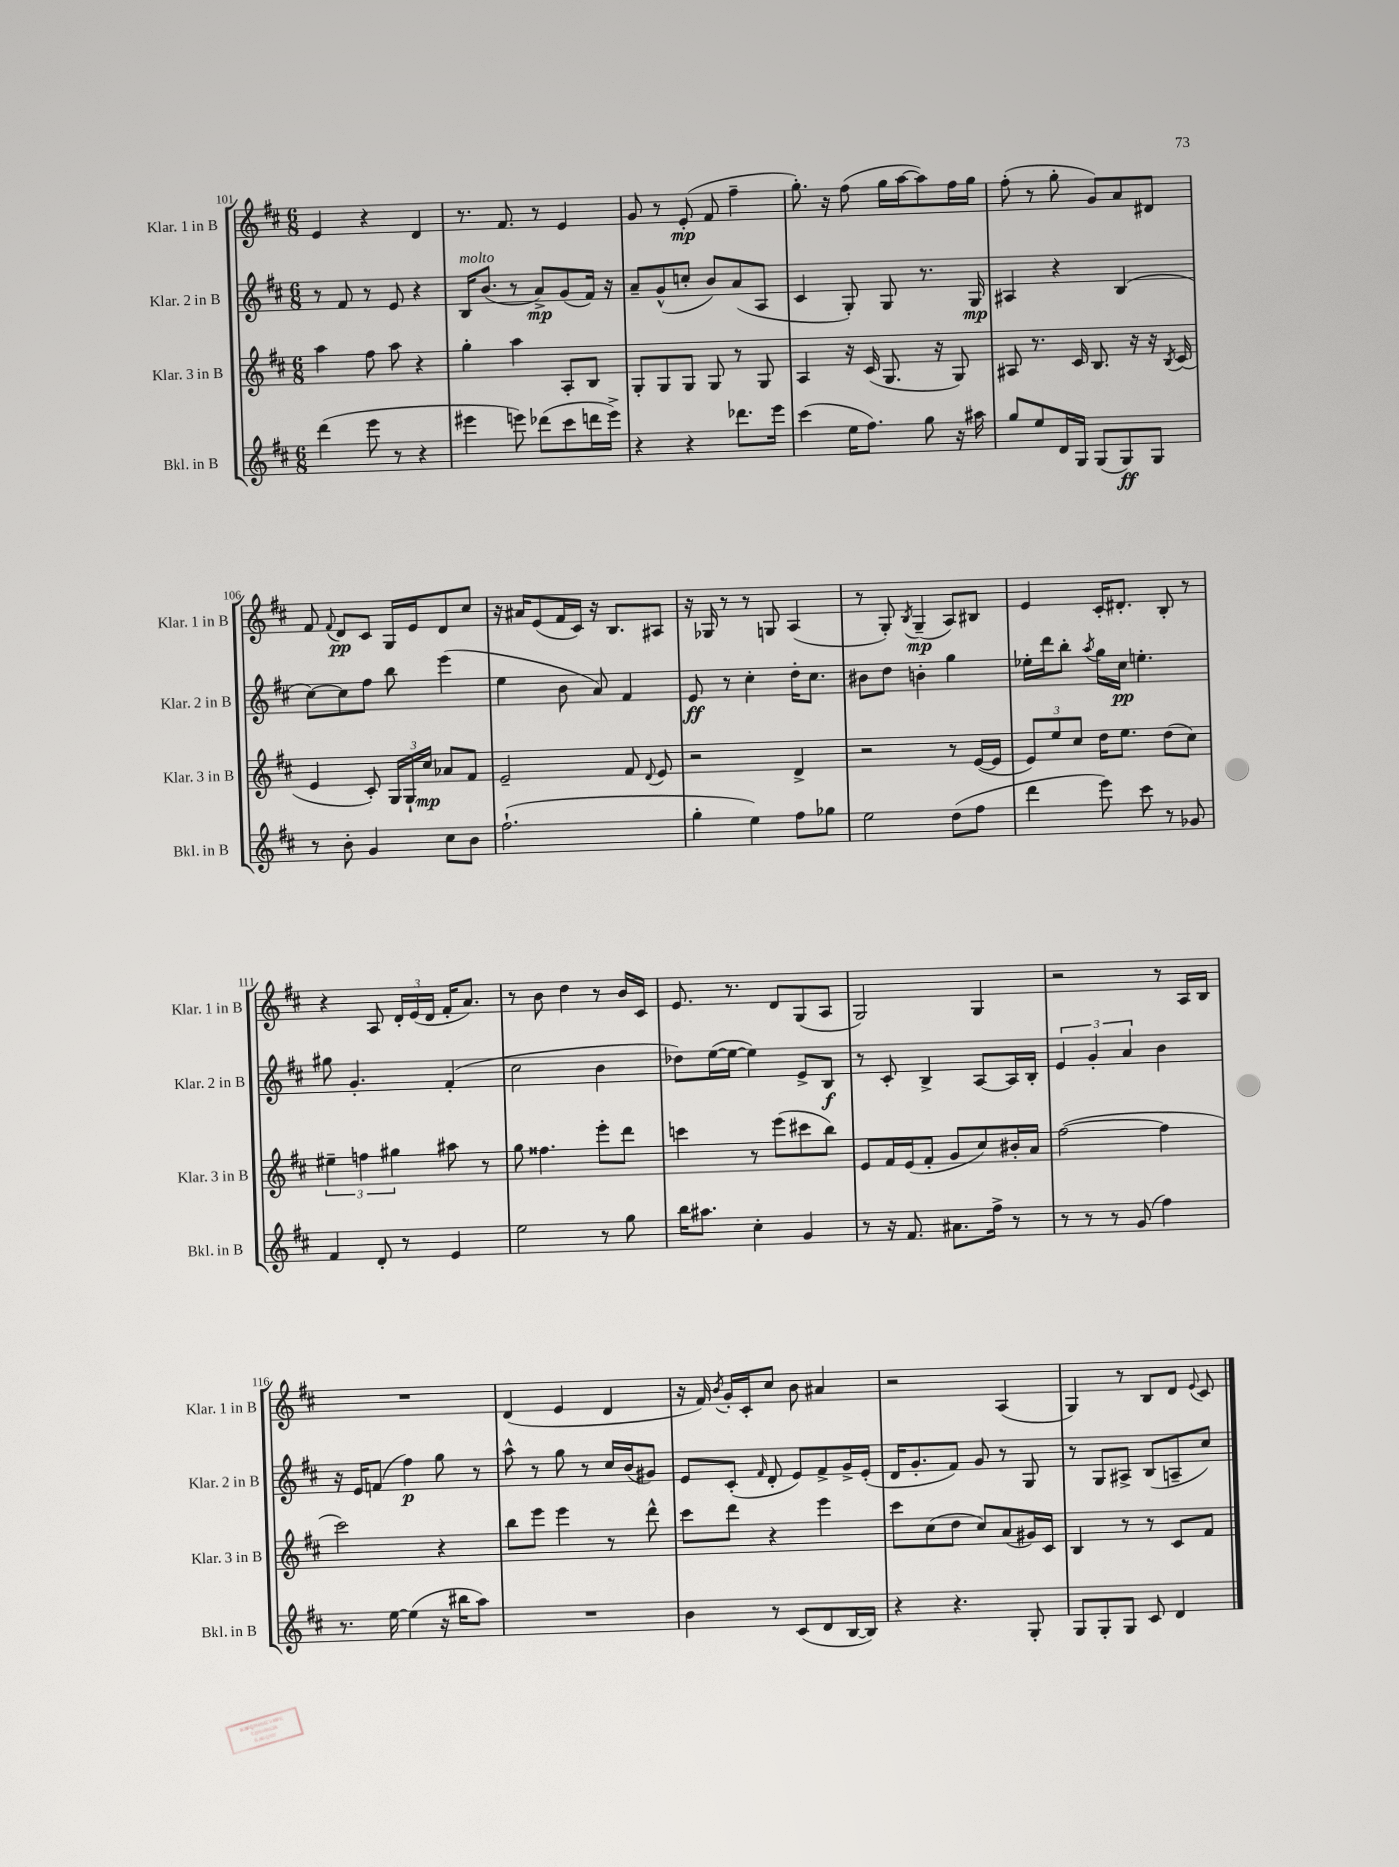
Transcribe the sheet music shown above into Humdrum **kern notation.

**kern	**kern	**kern	**kern
*staff4	*staff3	*staff2	*staff1
*clefG2	*clefG2	*clefG2	*clefG2
*k[f#c#]	*k[f#c#]	*k[f#c#]	*k[f#c#]
*M6/8	*M6/8	*M6/8	*M6/8
(4ddd\	4aa\	8r	4e/
.	.	8f#/	.
8eee\	8ff#\	8r	4r
8r	8aa\	8e/	.
4r	4r	4r	4d/
=	=	=	=
4eee#\	4gg'\	16B/LK	8.r
.	.	(8.b/J	.
.	.	.	8.f#/
8eee\)	4aa\	8r	.
(8ddd-\L	.	8a^/L)	8r
8ccc#\	8A'/L	(8g/	4e/
16ddd\L	8B/J	16f#/Jk)	.
16eee^\JJ)	.	16r	.
=	=	=	=
4r	8G'/L	8a~/L	8g/
.	8G/	(8g^^/	8r
4r	8G/J	8cc'/J	(8e'/
.	8G/	8b/L)	8f#/
8.ddd-\L	8r	(8a/	4ff#~\
.	8G/	8A/J	.
16eee\Jk	.	.	.
=	=	=	=
(4ccc#\	4A/	4c#/	8.gg'\)
.	.	.	16r
16ee\LK	16r	8G'/)	(8ff#\
8.ff#\J)	(16c#/	.	.
.	8.G/	8G/	16gg\LL
.	.	.	[16aa\J
8gg\	.	8.r	8aa\])
.	16r	.	.
16r	8G/)	.	16ff#\L
16aa#\	.	16G/	16gg\JJ
=	=	=	=
8gg/L	8A#/	4A#/	(8ff#'\
8ee/	8.r	.	8r
16d/L	.	4r	8gg'\
16G/JJ	16c#/	.	.
(8G/L	8.B/	.	8g/L)
8G/)	.	(4B/	8a/
.	16r	.	.
8G/J	16r	.	8d#/J
.	8qB/	.	.
.	(16c#/	.	.
=	=	=	=
8r	4e/	[8cc#\L)	8f#/
.	.	.	8qqf#/
8b'\	.	8cc#\]	8d/L
4g/	8c#'/)	8ff#\J	8c#/J
.	24G/LL	8bb\	16G/LL
.	24G`/	.	.
.	.	.	16e/J
.	24cc#/JJ	.	.
8cc#\L	8a-/L	(4eee\	8d/
8b\J	8f#/J	.	8cc#/J
=	=	=	=
(2.ff#`\	2e~/	4ee\	16r
.	.	.	16a#/LK
.	.	.	(8e/
.	.	8b\	16f#/L
.	.	.	16c#/JJ)
.	.	8a/)	16r
.	.	.	8.B/L
.	8f#/	4f#/	.
.	8qqd/	.	.
.	8e/	.	8A#/J
=	=	=	=
4gg'\	2r	8e/	16r
.	.	.	16G-/
.	.	8r	8r
4ee\)	.	4cc#'\	8r
.	.	.	8G/
8ff#\L	4d^/	16dd'\LK	(4A/
.	.	8.cc#\J	.
8gg-\J	.	.	.
=	=	=	=
2ee\	2r	8b#\L	8r
.	.	8dd\J	8G'/)
.	.	.	8qB/
.	.	4b'\	(4G~/
(8dd\L	8r	4gg\	8A/L)
8ff#\J	([16e/LL	.	8B#/J
.	16e/]JJ	.	.
=	=	=	=
4ddd\	12e/L)	16ee-'\LL	4e/
.	.	16ddd\J	.
.	12ee/	.	.
.	.	8bb'\J	.
.	12cc#/J	.	.
.	.	8qaa/	.
8eee\)	16dd\LK	16gg\LL	16c#'/LK
.	8.ee\J	16cc#\JJ	8.d#'/J
8ccc#\	.	4.ee'\	.
8r	(8dd\L	.	8B'/
8g-/	8cc#\J)	.	8r
=	=	=	=
4f#/	6ee#~\	8gg#\	4r
.	.	4.g'/	.
.	6ff\	.	.
8d'/	.	.	8A/
.	6gg#\	.	.
8r	.	.	24d'/LL
.	.	.	(24e/
.	.	.	24d/JJ
4e/	8aa#\	(4f#'/	16f#'/LK
.	.	.	8.a/J)
.	8r	.	.
=	=	=	=
2ee\	8gg\	2cc#\	8r
.	4.ff##\	.	8b\
.	.	.	4dd\
8r	8eee'\L	4b\	8r
8gg\	8ddd\J	.	16b/LL
.	.	.	16c#/JJ
=	=	=	=
16bb\LK	4ccc\	8dd-\L)	8.e/
8.aa#\J	.	.	.
.	.	([16ee\L	.
.	.	16ee\_JJ	8.r
4cc#'\	8r	4ee\])	.
.	(8eee\L	.	8d/L
4g/	8ccc#\	8e^/L	(8G/
.	8bb\J)	8B/J	8A/J
=	=	=	=
8r	8e/L	8r	2G/)
16r	16f#/L	8c#'/	.
8.f#/	(16e/J	.	.
.	8f#'/J	4B^/	.
8.a#\L	8g/L	.	.
.	8cc#/)	[8A/L	4G/
16ff#^\Jk	.	.	.
8r	16b#'/L	16A/]L	.
.	16a/JJ	16B'/JJ	.
=	=	=	=
8r	([2ff#\	6e/	2r
8r	.	.	.
.	.	6g'/	.
8r	.	.	.
.	.	6a/	.
(8g/	.	.	.
4ff#\)	4ff#\]	4b\	8r
.	.	.	16A/LL
.	.	.	16B/JJ
=	=	=	=
8.r	2ccc#\)	16r	2.r
.	.	16e/LK	.
.	.	(8f/J	.
[16ee\	.	.	.
(4ee\]	.	4ff#\)	.
16r	4r	8gg\	.
16bb#\LK	.	.	.
8aa\J)	.	8r	.
=	=	=	=
2.r	8bb\L	8aa^^\	(4d/
.	8eee\J	8r	.
.	4eee\	8gg\	4e/
.	.	8r	.
.	8r	16cc#/LL	4d/
.	.	(16b/J	.
.	8ddd^^\	8g#/J)	.
=	=	=	=
4b\	8ccc#\L	8e/L	16r
.	.	.	16f#/)
.	.	.	8qb/
.	8ddd\J	(8c#'/J	16g'/LL
.	.	.	16c#'/J
.	.	16qqf#/	.
8r	4r	8d'/	8cc#/J
(8c#/L	.	8e/L)	8b\
8d/	4eee\	8f#^/	4a#/
[16B/L	.	16g^/L	.
16B/]JJ)	.	(16e'/JJ	.
=	=	=	=
4r	8ccc#\L	16d/LK	2r
.	.	8.g'/	.
.	(8cc#\	.	.
4.r	8dd\J	8f#/J)	.
.	8cc#/L)	8g/	.
.	(8a/	8r	(4A/
8G'/	16g#/L)	8G/	.
.	16c#/JJ	.	.
=	=	=	=
8G/L	4B/	8r	4G/)
8G'/	.	8G/L	.
8G/J	8r	8A#^/J	8r
8c#/	8r	(8B/L	8B/L
4d/	8c#/L	8A~/	8d/J
.	.	.	8qqe/
.	8f#/J	8cc#/J)	8c#/
==	==	==	==
*-	*-	*-	*-
